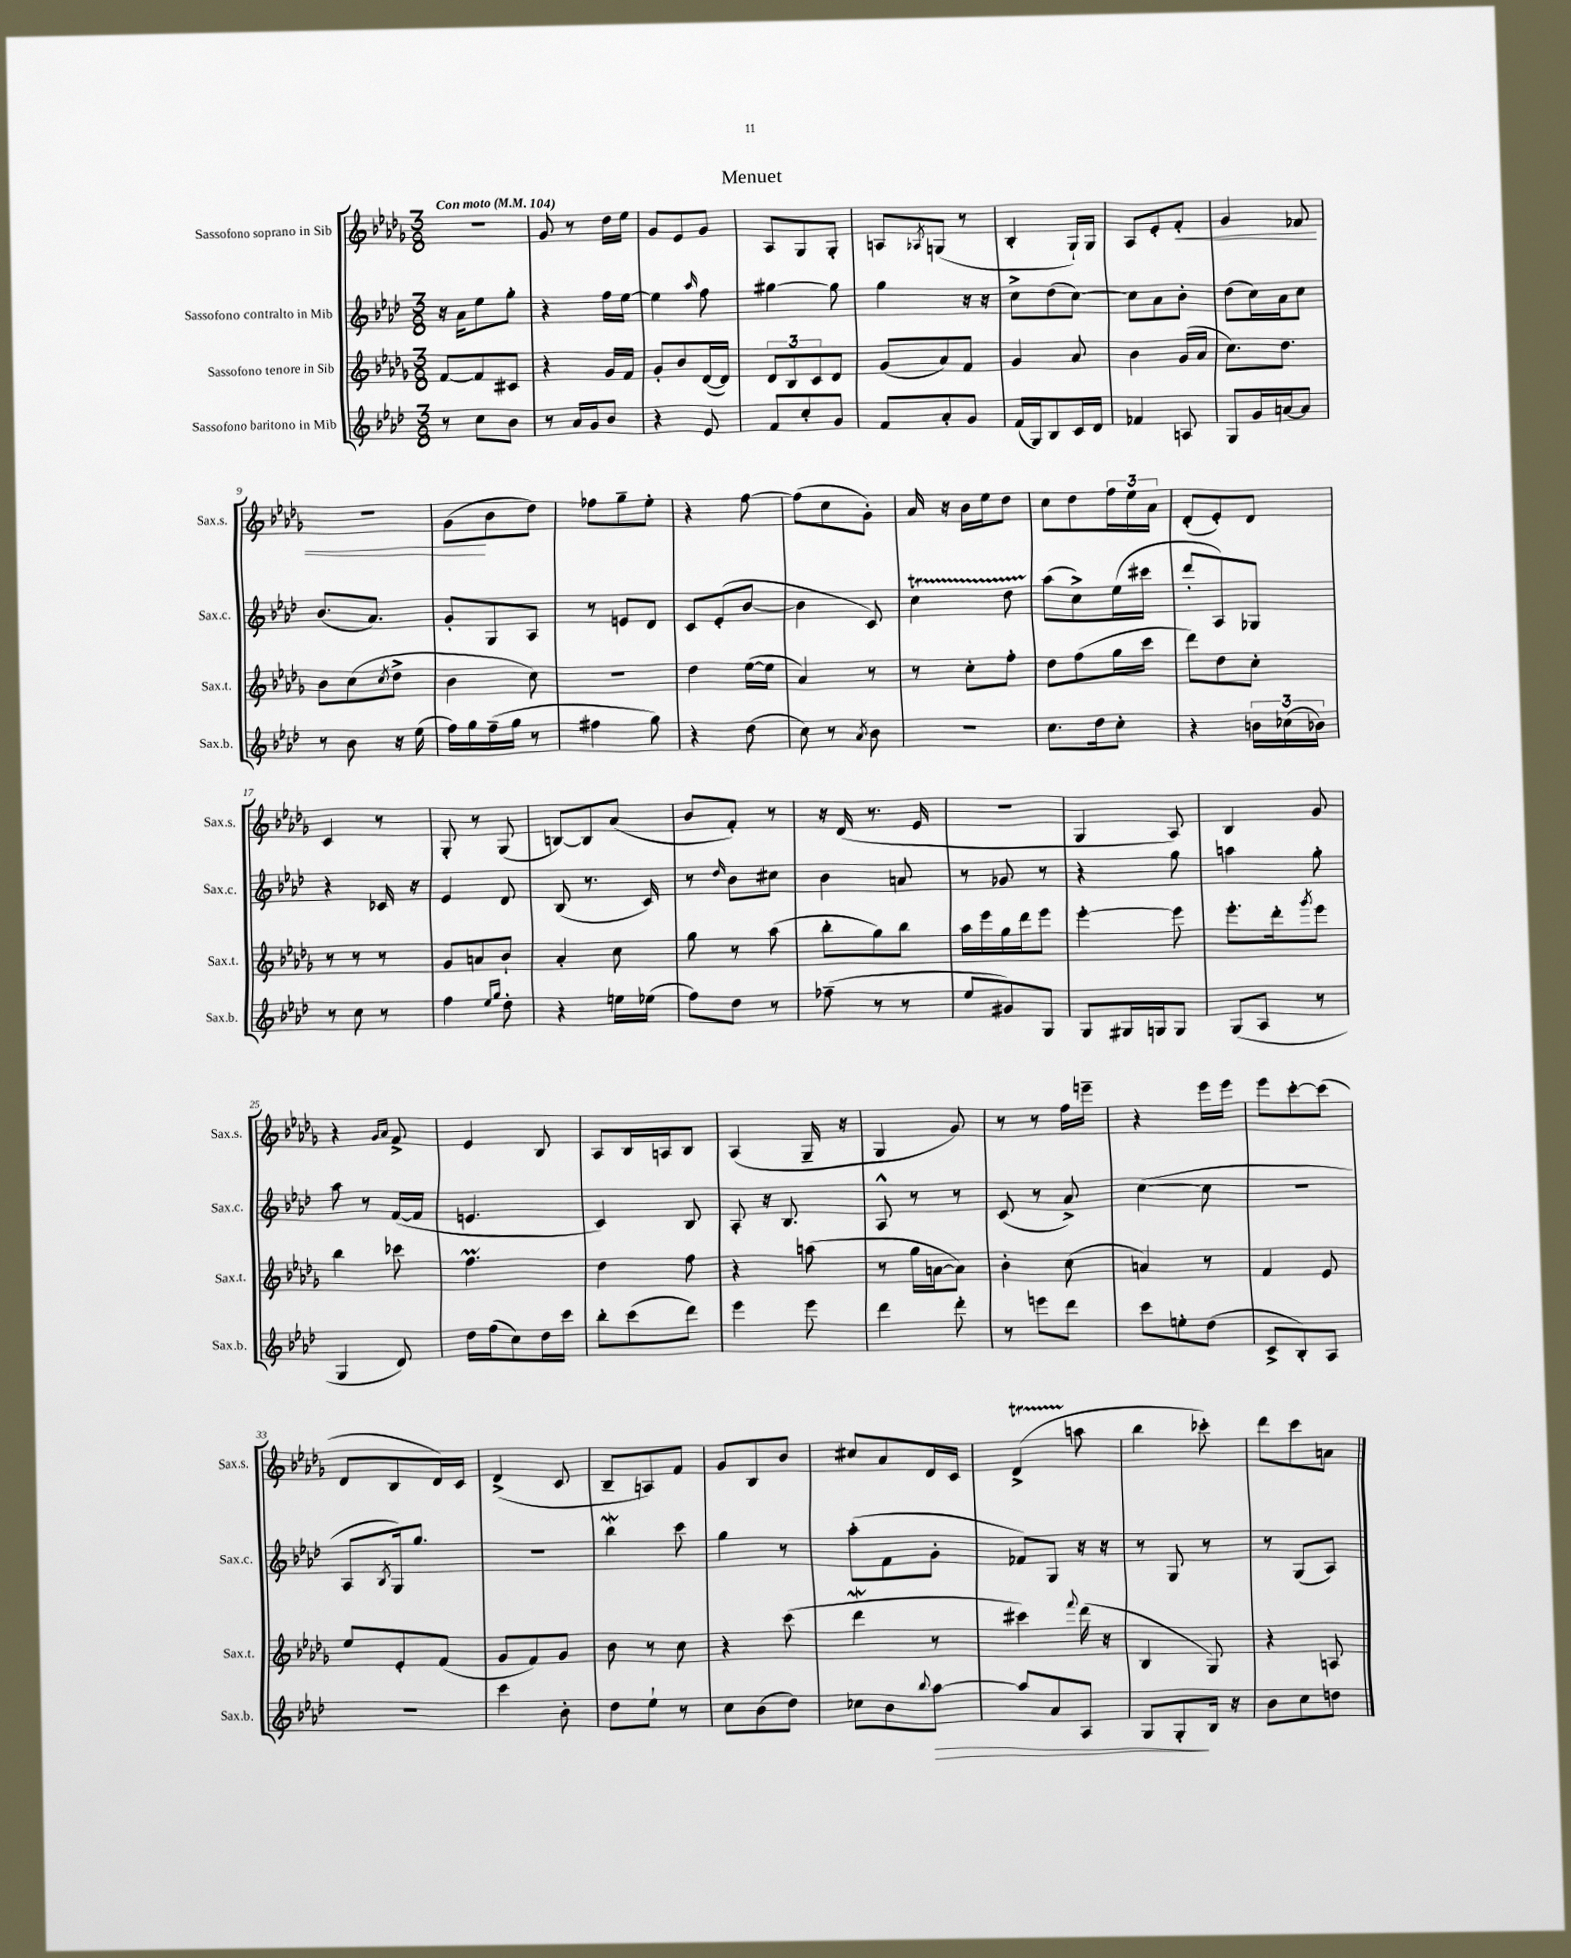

**kern	**kern	**kern	**kern
*staff4	*staff3	*staff2	*staff1
*clefG2	*clefG2	*clefG2	*clefG2
*k[b-e-a-d-]	*k[b-e-a-d-g-]	*k[b-e-a-d-]	*k[b-e-a-d-g-]
*M3/8	*M3/8	*M3/8	*M3/8
*MM104	*MM104	*MM104	*MM104
8r	[8f/L	16r	4.r
.	.	16a-\LK	.
8cc\L	8f/]	8ee-\	.
8b-\J	8c#/J	8gg'\J	.
=	=	=	=
8r	4r	4r	8g-/
16a-/LL	.	.	8r
16g/J	.	.	.
8b-/J	16g-/LL	16ff\LL	16dd-\LL
.	16f/JJ	[16ee-\JJ	16ee-\JJ
=	=	=	=
4r	8g-'/L	4ee-\]	8g-/L
.	8b-/	.	8e-/
.	.	16qqaa-/	.
8e-/	([16d-/L	8ff\	8g-/J
.	16d-/]JJ)	.	.
=	=	=	=
8f/L	12d-/L	[4gg#\	8A-/L
.	12B-/	.	.
8cc'/	.	.	8G-/
.	12c/	.	.
8g/J	8d-/J	8gg#\]	8G-'/J
=	=	=	=
8f/L	(8g-/L	4gg\	8A/L
.	.	.	8qA-/
8a-'/	8a-/)	.	(8G/J
8g/J	8f/J	16r	8r
.	.	16r	.
=	=	=	=
(16f/LL	4g-/	8cc^\L	4B-'/
16G/J)	.	.	.
8B-/	.	(8dd-\	.
16c/L	8a-/	[8cc\J)	16G-`/LL)
16d-/JJ	.	.	16G-/JJ
=	=	=	=
4f-/	4b-\	8cc\]L	8A-/L
.	.	8a-\	8e-'/
8A/	(16g-/LL	8b-'\J	8f'/J
.	16a-/JJ	.	.
=	=	=	=
8G/L	8.cc\L)	(8dd-\L	4g-/
16g/L	.	16cc\L)	.
[16a/J	8.dd-\J	16a-\J	.
8a/]J	.	8cc\J	8f-/
=	=	=	=
8r	8b-\L	(8.b-/L	4.r
8b-\	(8cc\	.	.
.	.	8.a-/J)	.
.	8qcc/	.	.
16r	8dd-^\J	.	.
(16ee-\	.	.	.
=	=	=	=
16ff\LL)	4b-\	8g'/L	(8g-\L
16gg\	.	.	.
(16ff~\	.	8G/	8b-\
16gg\JJ	.	.	.
8r	8cc\)	8A-/J	8dd-\J)
=	=	=	=
4ff#\	4.r	8r	8ff-\L
.	.	8e/L	8gg-~\
8gg\)	.	8d-/J	8ee-'\J
=	=	=	=
4r	4dd-\	8c/L	4r
.	.	(8e-'/	.
(8dd-\	([16ee-\LL	[8b-/J	[8ff\
.	16ee-\]JJ	.	.
=	=	=	=
8cc\)	4a-/)	4b-\]	(8ff\]L
8r	.	.	8cc\
8qa-/	.	.	.
8b-\	8r	8c/)	8g-'\J)
=	=	=	=
4.r	8r	4cc\	16a-/
.	.	.	16r
.	8cc'\L	.	16b-\LL
.	.	.	16ee-\J
.	8ff'\J	8dd-\	8dd-\J
=	=	=	=
8.cc\L	8dd-\L	(8aa-\L	8cc\L
.	(8ff\	8cc^\)	8dd-\
16dd-\k	.	.	.
8cc'\J	16gg-\L	(16ee-\L	24ff\L
.	.	.	24ee-\
.	16ccc\JJ	16ccc#\JJ	.
.	.	.	24a-\JJ
=	=	=	=
4r	8ddd-\L)	8ddd-'/L	(8d-'/L
.	8dd-\	8A-/)	8e-'/)
24b\LL	8cc'\J	8G-/J	8d-/J
(24cc-\	.	.	.
24b-\JJ)	.	.	.
=	=	=	=
8r	8r	4r	4c/
8cc\	8r	.	.
8r	8r	16c-/	8r
.	.	16r	.
=	=	=	=
4ff\	8g-/L	4e-/	8G-'/
.	8a/	.	8r
16qqee-/LL	.	.	.
16qqgg/JJ	.	.	.
8dd-'\	8b-`/J	8d-/	(8G-/
=	=	=	=
4r	4a-'/	(8B-/	[8B/L)
.	.	8.r	8B/]
16ee\LL	8cc\	.	(8a-/J
(16ee-\JJ	.	16c/)	.
=	=	=	=
8ff\L)	8gg-\	8r	8b-/L
.	.	16qqdd-/	.
8dd-\J	8r	8b-\L	8f'/J)
8r	(8aa-\	8cc#\J	8r
=	=	=	=
(8ff-~\	8bb-'\L	4b-\	16r
.	.	.	(16d-/
8r	8gg-\)	.	8.r
8r	8bb-\J	8a/	.
.	.	.	16e-/
=	=	=	=
8ee-/L	16aa-\LL	8r	4.r
.	16eee-\	.	.
8g#/)	16gg-\	8g-/	.
.	16ddd-\J	.	.
8G/J	8eee-\J	8r	.
=	=	=	=
8G/L	[4eee-'\	4r	4G-/
16G#/L	.	.	.
16G/J	.	.	.
8G/J	8eee-\]	8gg\	8A-/)
=	=	=	=
(8G/L	8.eee-'\L	4aa\	4B-/
8A-/J	.	.	.
.	16ddd-'\k	.	.
.	8qggg-/	.	.
8r	8eee-\J	8gg'\	8g-/
=	=	=	=
4G/	4bb-\	8aa-\	4r
.	.	8r	.
.	.	.	16qqg-/LL
.	.	.	16qqa-/JJ
8d-/)	8ccc-\	([16f/LL	8f^/
.	.	16f/]JJ	.
=	=	=	=
16dd-\LL	4.ff\	4.e/	4e-/
(16ff\J	.	.	.
8cc\)	.	.	.
16dd-\L	.	.	8B-/
16ccc\JJ	.	.	.
=	=	=	=
8bb-'\L	4dd-\	4c/)	8A-/L
(8ccc\	.	.	16B-/L
.	.	.	16A/J
8ddd-\J)	8ff\	8B-/	8B-/J
=	=	=	=
4eee-\	4r	8A-'/	(4A-/
.	.	16r	.
.	.	8.B-/	.
8eee-\	(8aa\	.	16G-~/
.	.	.	16r
=	=	=	=
4ddd-\	8r	8A-^^/	4G-/
.	16gg-\LL	8r	.
.	[16a\J	.	.
8ddd-'\	8a\]J)	8r	8g-/)
=	=	=	=
8r	4b-'\	(8c/	8r
8eee\L	.	8r	8r
8ddd-\J	(8cc\	8a-^/)	16ff\LL
.	.	.	16eee~\JJ
=	=	=	=
8ccc\L	4a/)	([4cc\	4r
8ee'\	.	.	.
(8dd-\J	8r	8cc\]	16eee-\LL
.	.	.	16eee-\JJ
=	=	=	=
8c^/L	4f/	4.r	8eee-\L
8B-'/)	.	.	[8ccc'\
8A-/J	8e-/	.	(8ccc\]J
=	=	=	=
4.r	8ee-/L	8A-/L	8d-/L
.	.	8qB-/	.
.	8e-'/	16G/k)	8B-/
.	.	8.gg/J	.
.	(8f/J	.	16d-/L)
.	.	.	16c/JJ
=	=	=	=
4ccc\	8g-/L	4.r	(4d-^/
.	8f/)	.	.
8b-'\	8g-/J	.	8c/
=	=	=	=
8dd-\L	8b-\	4bb-\	8B-~/L
8ee-`\J	8r	.	8A/)
8r	8cc\	8ccc\	8f/J
=	=	=	=
8cc\L	4r	4gg\	8g-/L
(8b-\	.	.	8B-/
8dd-\J)	(8ccc\	8r	8b-/J
=	=	=	=
8cc-\L	4ddd-\	(8aa-'\L	8cc#/L
8b-\	.	8f\	8a-/
8qqbb-/	.	.	.
[8aa-\J	8r	8g'\J	16d-/L
.	.	.	16c/JJ
=	=	=	=
8aa-/]L	4ccc#\)	8f-/L)	(4d-^/
8a-/	.	8G/J	.
.	8qqfff/	.	.
8A-/J	(16ddd-\	16r	8aa\
.	16r	16r	.
=	=	=	=
8G/L	4B-/	8r	4bb-\
8G'/	.	8G/	.
16B-/Jk	8G-/)	8r	8ccc-'\)
16r	.	.	.
=	=	=	=
8b-\L	4r	8r	8ddd-\L
8cc\	.	(8G/L	8ccc\
8dd\J	8A/	8A-/J)	8a\J
==	==	==	==
*-	*-	*-	*-
